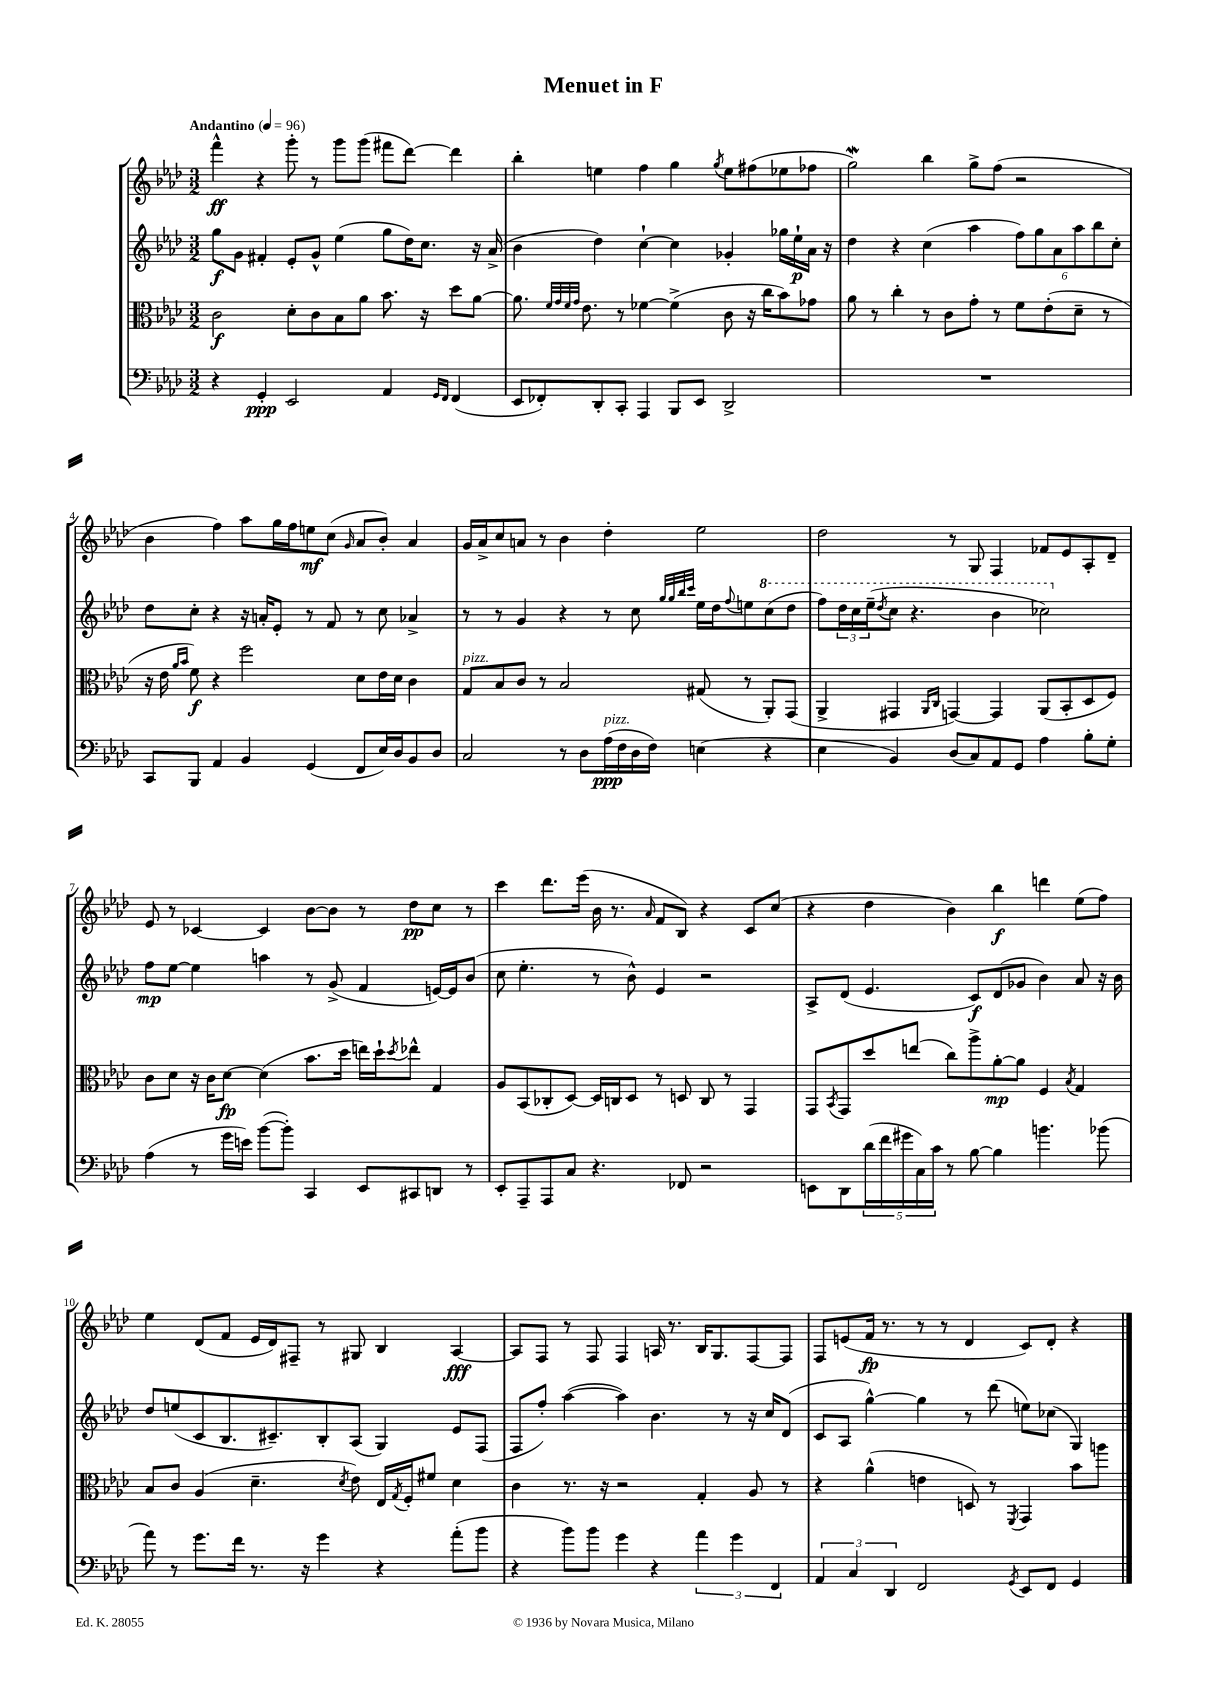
\header { title = "Menuet in F" }
<<
\new StaffGroup <<
\new Staff = "s0" {
    \clef treble \key aes \major \numericTimeSignature \time 3/2 \tempo "Andantino" 4 = 96
    f'''4-^\ff r4 g'''8-. r8 g'''8 g'''8( fis'''8 des'''8~) des'''4 |
    bes''4-. e''4 f''4 g''4 \acciaccatura { g''8 } e''8 fis''8( ees''8 fes''8 |
    g''2\mordent) bes''4 g''8-> f''8( r2 |
    bes'4 f''4) aes''8 g''16 f''16 e''8\mf c''8( \grace { g'16 } aes'8 bes'8-.) aes'4 |
    g'16 aes'16-> c''8 a'8 r8 bes'4 des''4-. ees''2 |
    des''2 r8 g8 f4 fes'8 ees'8 aes8-. des'8-- |
    ees'8 r8 ces'4~ ces'4 bes'8~ bes'8 r8 des''8\pp c''8 r8 |
    c'''4 des'''8. ees'''16( bes'16 r8. \grace { aes'16 } f'8 bes8) r4 c'8 c''8( |
    r4 des''4 bes'4) bes''4\f d'''4 ees''8( f''8) |
    ees''4 des'8( f'8 ees'16 des'16) fis8-- r8 gis8 bes4 aes4~\fff |
    aes8 f8 r8 f8 f4 a16 r8. bes16 g8. f8~ f8 |
    f8 e'8( f'16\fp r8. r8 r8 des'4 c'8) des'8-. r4 \bar "|." |
}
\new Staff = "s1" {
    \clef treble \key aes \major \numericTimeSignature \time 3/2
    g''8\f g'8 fis'4-. ees'8-. g'8-^ ees''4( g''8 des''16) c''8. r16 aes'16->( |
    bes'4 des''4) c''4~-! c''4 ges'4-. ges''16 ees''16-!\p aes'16 r16 |
    des''4 r4 c''4( aes''4 \tuplet 6/4 { f''8) g''8 aes'8 aes''8 bes''8 c''8-. } |
    des''8 c''8-. r4 r16 a'16-. ees'8-. r8 f'8 r8 c''8 aes'4-> |
    r8 r8 g'4 r4 r8 c''8 \grace { g''32 g''32 bes''32 c'''32 } ees''16 des''16 \appoggiatura { f''8 } e''8 \ottava #1 c'''8( des'''8 |
    f'''8) \tuplet 3/2 { des'''16 c'''16 ees'''16--( } \acciaccatura { des'''8 } c'''8 r4. bes''4 ces'''2) \ottava #0 |
    f''8\mp ees''8~ ees''4 a''4 r8 g'8->( f'4 e'16~) e'16 bes'8( |
    c''8 ees''4.-. r8 bes'8-^) ees'4 r2 |
    aes8-> des'8( ees'4. c'8\f) des'8( ges'8 bes'4) aes'8 r16 bes'16 |
    des''8 e''8( c'8 bes8. cis'8.--) bes8-. aes8( g4) ees'8 f8( |
    f8 f''8-.) aes''4~( aes''4) bes'4. r8 r16 c''16 des'8( |
    c'8 aes8 g''4~-^) g''4 r8 des'''8( e''8) ces''8( g4) \bar "|." |
}
\new Staff = "s2" {
    \clef alto \key aes \major \numericTimeSignature \time 3/2
    c'2\f des'8-. c'8 bes8 aes'8 bes'8. r16 des''8 aes'8~ |
    aes'8. \grace { f'32 g'32 f'32 g'32 } ees'8. r8 fes'4~ fes'4->( c'8 r16 c''16 bes'8) ges'8 |
    aes'8 r8 c''4-. r8 c'8 g'8-. r8 f'8 ees'8-.( des'8-- r8 |
    r16 ees'16 \grace { aes'16 bes'16 } f'8\f) r4 f''2 des'8 ees'16 des'16 c'4 |
    g8^\markup { \italic "pizz." } bes8 c'8 r8 bes2 gis8( r8 aes,8-.) g,8( |
    aes,4-> gis,4 \grace { aes,16 c16 } g,4~) g,4 aes,8( bes,8-. des8 f8) |
    c'8 des'8 r16 c'16 des'8~\fp des'4( bes'8. des''16 e''16) des''16-! \acciaccatura { des''8 } ees''8-^ g4 |
    aes8 bes,8( ces8-. des8~) des16 c16 des8 r8 d8 c8 r8 g,4 |
    g,8 \acciaccatura { bes,8 } g,8 des''8 e''8( c''8) aes''8-> aes'8~-.\mp aes'8 f4 \acciaccatura { bes8 } g4 |
    bes8 c'8 aes4( des'4.-- \acciaccatura { des'8 } ees'8) ees16 \acciaccatura { g8 } f16-. fis'8 des'4 |
    c'4 r8. r16 r2 g4-. aes8 r8 |
    r4 aes'4-^( e'4 d8) r8 \acciaccatura { f,8 } g,4 bes'8 a''8 \bar "|." |
}
\new Staff = "s3" {
    \clef bass \key aes \major \numericTimeSignature \time 3/2
    r4 g,4-.\ppp ees,2 aes,4 \grace { g,16 f,16 } f,4( |
    ees,8 fes,8-.) des,8-. c,8-. aes,,4 bes,,8 ees,8 des,2-> |
    R1. |
    c,8 bes,,8 aes,4 bes,4 g,4( f,8 ees16) des16 bes,8 des8 |
    c2 r8 des8 aes16\ppp^\markup { \italic "pizz." }( f16 des16 f16) e4( r4 |
    ees4 bes,4) des8( c8) aes,8 g,8 aes4 bes8-. g8-. |
    aes4( r8 g'16 e'16) bes'8~( bes'8-.) c,4 ees,8 cis,8 d,8 r8 |
    ees,8-. aes,,8-- aes,,8 c8 r4. fes,8 r2 |
    e,8 des,8 \tuplet 5/4 { des'16( f'16 gis'16 c16) c'16 } r8 bes8~ bes4 b'4. bes'8( |
    aes'8) r8 g'8. f'16 r8. r16 g'4 r4 aes'8-.( bes'8 |
    r4 bes'8) bes'8 g'4 r4 \tuplet 3/2 { aes'4 g'4 f,4 } |
    \tuplet 3/2 { aes,4 c4 des,4 } f,2 \acciaccatura { g,8 } ees,8 f,8 g,4 \bar "|." |
}
>>
>>
